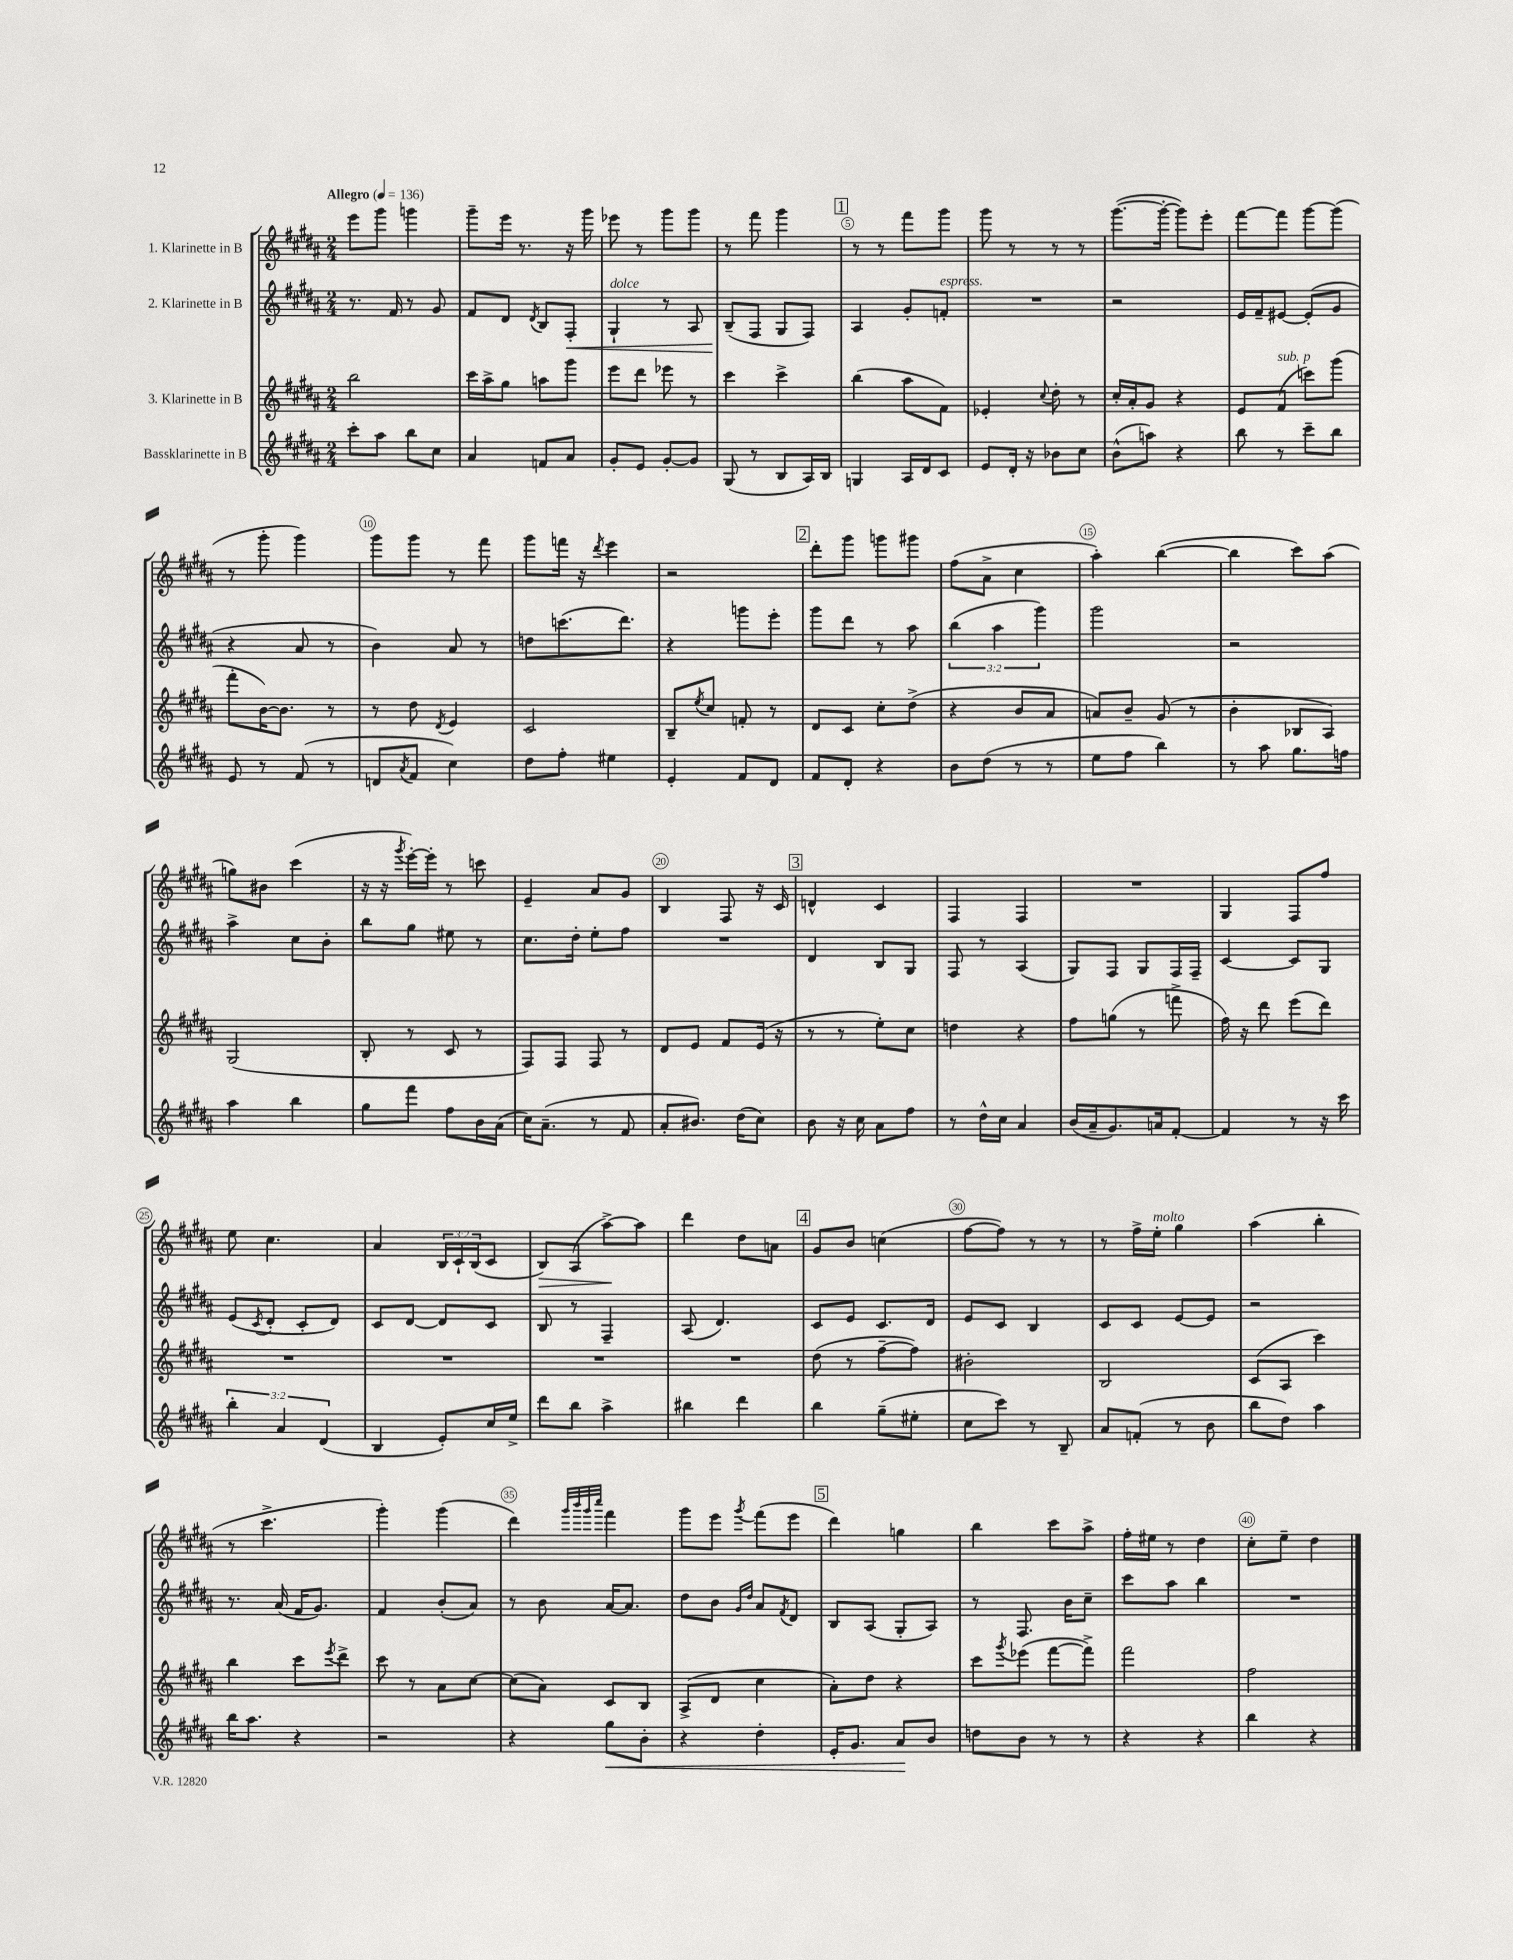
<<
\new StaffGroup <<
\new Staff = "s0" \with { instrumentName = "1. Klarinette in B" } {
    \clef treble \key b \major \numericTimeSignature \time 2/4 \override Staff.TupletNumber.text = #tuplet-number::calc-fraction-text \tempo "Allegro" 4 = 136
    e'''8 gis'''8 g'''4 |
    gis'''8-- e'''16 r8. r16 gis'''16 |
    ees'''8 r8 gis'''8 gis'''8 |
    r8 fis'''8 gis'''4 |
    \mark \markup { \box "1" } r8 r8 fis'''8 gis'''8 |
    gis'''8 r8 r8 r8 |
    gis'''8.~( gis'''16~-. gis'''8) e'''8-. |
    fis'''8~ fis'''8 gis'''8~ gis'''8( |
    r8 gis'''8-. gis'''4) |
    gis'''8 gis'''8 r8 fis'''8 |
    gis'''8 f'''16 r16 \acciaccatura { dis'''8 } e'''4 |
    r2 |
    \mark \markup { \box "2" } dis'''8-. gis'''8 g'''8 gis'''8 |
    fis''8( ais'8-> cis''4 |
    ais''4-.) b''4~( |
    b''4 cis'''8) ais''8( |
    g''8) bis'8 cis'''4( |
    r16 r16 \acciaccatura { gis'''8 } e'''16~-.) e'''16-. r8 c'''8 |
    e'4-- ais'8 gis'8 |
    b4 fis8 r16 cis'16 |
    \mark \markup { \box "3" } d'4-^ cis'4 |
    fis4 fis4 |
    R2 |
    gis4 fis8 fis''8 |
    e''8 cis''4. |
    ais'4 \tuplet 3/2 { b16 cis'16-! b16( } cis'8 |
    b8\>) ais8( ais''8~->\!) ais''8 |
    dis'''4 dis''8 a'8 |
    \mark \markup { \box "4" } gis'8 b'8 c''4( |
    fis''8~ fis''8) r8 r8 |
    r8 fis''16-> e''16-.^\markup { \italic "molto" } gis''4 |
    ais''4( b''4-. |
    r8 cis'''4.-> |
    gis'''4-.) gis'''4( |
    dis'''4) \grace { gis'''32 b'''32 gis'''32 cis''''32 } fis'''4 |
    gis'''8 e'''8 \acciaccatura { gis'''8 } fis'''8( e'''8 |
    \mark \markup { \box "5" } dis'''4) g''4 |
    b''4 cis'''8 ais''8-> |
    fis''16-. eis''16 r8 dis''4 |
    cis''8-. e''8-- dis''4 \bar "|." |
}
\new Staff = "s1" \with { instrumentName = "2. Klarinette in B" } {
    \clef treble \key b \major \numericTimeSignature \time 2/4 \override Staff.TupletNumber.text = #tuplet-number::calc-fraction-text
    r8. fis'16 r8 gis'8 |
    fis'8 dis'8 \acciaccatura { dis'8 } b8 fis8-.\< |
    gis4-!^\markup { \italic "dolce" } r8 ais8 |
    b8--\!( fis8 gis8 fis8) |
    \mark \markup { \box "1" } ais4 gis'8-. f'8-.^\markup { \italic "espress." } |
    R2 |
    r2 |
    e'16 fis'16-- eis'8~ eis'8-.( gis'8 |
    r4 ais'8 r8 |
    b'4) ais'8 r8 |
    d''8 c'''8.( dis'''8.) |
    r4 g'''8 e'''8-. |
    \mark \markup { \box "2" } gis'''8 dis'''8 r8 ais''8 |
    \tuplet 3/2 { b''4( ais''4 gis'''4) } |
    gis'''2 |
    r2 |
    ais''4-> cis''8 b'8-. |
    b''8 gis''8 eis''8 r8 |
    cis''8. dis''16-. e''8-. fis''8 |
    R2 |
    \mark \markup { \box "3" } dis'4 b8 gis8 |
    fis8 r8 ais4( |
    gis8) fis8 gis8 fis16 fis16-- |
    cis'4~ cis'8 gis8 |
    e'8( \acciaccatura { cis'8 } dis'8-. cis'8-. dis'8) |
    cis'8 dis'8~ dis'8 cis'8 |
    b8 r8 fis4-- |
    ais8( dis'4.) |
    \mark \markup { \box "4" } cis'8 e'8 cis'8. dis'16 |
    e'8 cis'8 b4 |
    cis'8 cis'8 e'8~ e'8 |
    r2 |
    r8. ais'16( fis'16 gis'8.) |
    fis'4 b'8-.( ais'8) |
    r8 b'8 ais'16~ ais'8. |
    dis''8 b'8 \grace { gis'16 dis''16 } ais'8 \acciaccatura { fis'8 } dis'8 |
    \mark \markup { \box "5" } b8 ais8( gis8-. ais8) |
    r8 fis8. b'16 cis''8-- |
    cis'''8 ais''8 b''4 |
    R2 \bar "|." |
}
\new Staff = "s2" \with { instrumentName = "3. Klarinette in B" } {
    \clef treble \key b \major \numericTimeSignature \time 2/4
    b''2 |
    cis'''16 ais''16-> gis''8 a''8 gis'''8 |
    e'''8 dis'''8 ees'''8 r8 |
    cis'''4 cis'''4-> |
    \mark \markup { \box "1" } b''4( ais''8 fis'8) |
    ees'4-. \appoggiatura { cis''8 } dis''8-. r8 |
    cis''16-. ais'16-. gis'8 r4 |
    e'8 fis'8^\markup { \italic "sub. p" }( c'''8) gis'''8( |
    fis'''8-. b'16~) b'8. r8 |
    r8 dis''8 \acciaccatura { dis'8 } e'4 |
    cis'2 |
    b8-- \acciaccatura { e''8 } cis''8 f'8-. r8 |
    \mark \markup { \box "2" } dis'8 cis'8 cis''8-. dis''8->( |
    r4 b'8 ais'8 |
    a'8) b'8-- gis'8( r8 |
    b'4-. bes8 ais8) |
    gis2( |
    b8-. r8 cis'8 r8 |
    fis8) fis8 fis8 r8 |
    dis'8 e'8 fis'8 e'16( r16 |
    \mark \markup { \box "3" } r8 r8 e''8-.) cis''8 |
    d''4 r4 |
    fis''8 g''8( r8 f'''8-> |
    fis''16) r16 dis'''8 e'''8( dis'''8) |
    R2 |
    R2 |
    R2 |
    R2 |
    \mark \markup { \box "4" } dis''8( r8 fis''8~-- fis''8) |
    bis'2-. |
    b2 |
    cis'8( ais8 cis'''4) |
    b''4 cis'''8 \acciaccatura { e'''8 } dis'''8-> |
    cis'''8 r8 ais'8 cis''8~ |
    cis''8( ais'8) cis'8 b8 |
    ais8->( dis'8 cis''4 |
    \mark \markup { \box "5" } ais'8-.) dis''8 r4 |
    cis'''8 \acciaccatura { gis'''8 } ees'''8( fis'''8~ fis'''8->) |
    fis'''2 |
    fis''2 \bar "|." |
}
\new Staff = "s3" \with { instrumentName = "Bassklarinette in B" } {
    \clef treble \key b \major \numericTimeSignature \time 2/4 \override Staff.TupletNumber.text = #tuplet-number::calc-fraction-text
    cis'''8-. ais''8 b''8 cis''8 |
    ais'4 f'8 ais'8 |
    gis'8-. e'8 gis'8~-. gis'8 |
    gis8( r8 b8 ais16) b16 |
    \mark \markup { \box "1" } g4 ais16 dis'16 cis'8 |
    e'8 dis'16-. r16 bes'8 cis''8 |
    b'8-^( a''8) r4 |
    b''8 r8 cis'''8-- b''8 |
    e'8 r8 fis'8( r8 |
    d'8 \acciaccatura { ais'8 } fis'8 cis''4) |
    dis''8 fis''8-. eis''4 |
    e'4-. fis'8 dis'8 |
    \mark \markup { \box "2" } fis'8 dis'8-. r4 |
    b'8 dis''8( r8 r8 |
    e''8 fis''8 b''4) |
    r8 ais''8 gis''8. f''16 |
    ais''4 b''4 |
    gis''8 fis'''8 fis''8 b'16 ais'16( |
    cis''16) ais'8.--( r8 fis'8 |
    ais'8-. bis'8.) dis''16( cis''8) |
    \mark \markup { \box "3" } b'8 r16 cis''16 ais'8 fis''8 |
    r8 dis''16-^ cis''16 ais'4 |
    b'16( ais'16-- gis'8.) a'16 fis'8~-. |
    fis'4 r8 r16 cis'''16 |
    \tuplet 3/2 { b''4-. ais'4 dis'4( } |
    b4 e'8-.) cis''16 e''16-> |
    dis'''8 b''8 ais''4-> |
    bis''4 dis'''4 |
    \mark \markup { \box "4" } b''4 gis''8--( eis''8-. |
    cis''8 cis'''8) r8 b8-- |
    ais'8 f'8-.( r8 b'8 |
    b''8 dis''8) ais''4 |
    b''16 ais''8. r4 |
    r2 |
    r4 gis''8\< b'8-. |
    r4 dis''4-. |
    \mark \markup { \box "5" } e'16-. gis'8. ais'8\! b'8 |
    d''8 b'8 r8 r8 |
    r4 r4 |
    b''4 r4 \bar "|." |
}
>>
>>
\layout { \context { \Score \override BarNumber.break-visibility = ##(#f #t #t) barNumberVisibility = #(every-nth-bar-number-visible 5) \override BarNumber.stencil = #(make-stencil-circler 0.1 0.3 ly:text-interface::print) } }
